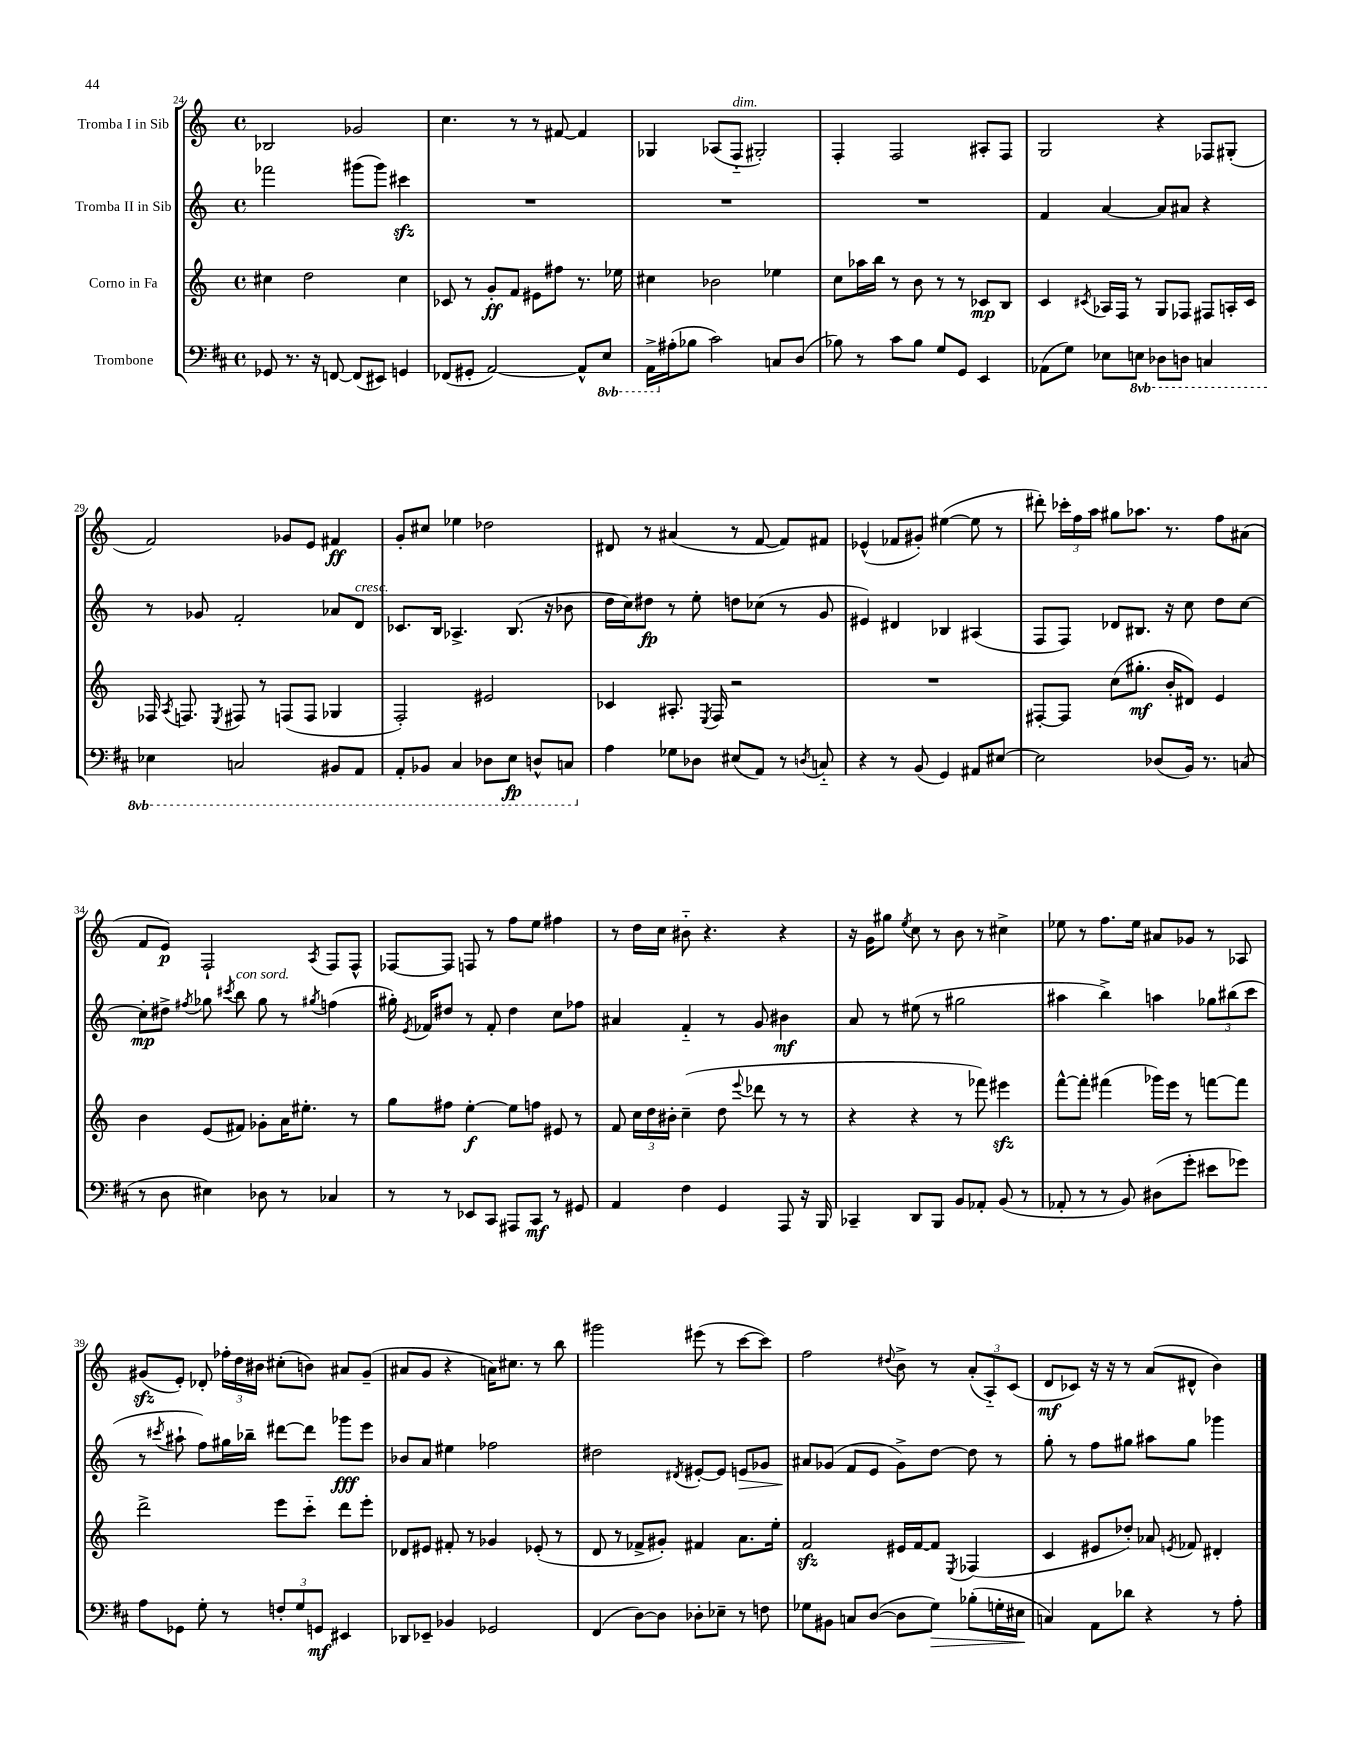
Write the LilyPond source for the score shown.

<<
\new StaffGroup <<
\new Staff = "s0" \with { instrumentName = "Tromba I in Sib" } {
    \clef treble \key c \major \defaultTimeSignature \time 4/4
    \autoBeamOff bes2 ges'2 |
    c''4. r8 r8 fis'8~ fis'4 |
    ges4 aes8[( f8]-_^\markup { \italic "dim." } gis2-.) |
    f4-. f2 ais8[-. f8] |
    g2 r4 fes8[ gis8]-.( |
    f'2) ges'8[ e'8] fis'4\ff |
    g'8[-. cis''8] ees''4 des''2 |
    dis'8 r8 ais'4( r8 f'8~ f'8[) fis'8] |
    ees'4-^( fes'8[ gis'8]-.) eis''4~( eis''8 r8 |
    dis'''8-.) \tuplet 3/2 { ces'''16[-. f''16 a''16] } gis''8[ aes''8.] r8. f''8[ ais'8]( |
    f'8[ e'8]\p) f2-! \acciaccatura { a8 } f8[ f8]-^ |
    fes8[~ fes8] f8 r8 f''8[ e''8] fis''4 |
    r8 d''16[ c''16] bis'8-_ r4. r4 |
    r16 g'16[ gis''8] \acciaccatura { e''8 } c''8 r8 b'8 r8 cis''4-> |
    ees''8 r8 f''8.[ ees''16] ais'8[ ges'8] r8 aes8 |
    gis'8[\sfz( e'8]-.) des'8-. \tuplet 3/2 { fes''16[-. d''16 bis'16] } cis''8[-.( b'8]) ais'8[ gis'8]--( |
    ais'8[ g'8] r4 a'16[) cis''8.] r8 b''8 |
    gis'''2 eis'''8( r8 c'''8[~ c'''8]) |
    f''2 \appoggiatura { dis''8 } b'8-> r8 \tuplet 3/2 { a'8[-.( a8-_) c'8]( } |
    d'8[\mf ces'8]) r16 r16 r8 a'8[( dis'8]-^ b'4) \bar "|." |
}
\new Staff = "s1" \with { instrumentName = "Tromba II in Sib" } {
    \clef treble \key c \major \defaultTimeSignature \time 4/4
    \autoBeamOff fes'''2 gis'''8[( gis'''8]) cis'''4\sfz |
    R1 |
    R1 |
    R1 |
    f'4 a'4~ a'8[ ais'8] r4 |
    r8 ges'8 f'2-. aes'8[ d'8]^\markup { \italic "cresc." } |
    ces'8.[ b16] aes4.-> b8.( r16 bes'8 |
    d''16[ c''16) dis''8]\fp r8 e''8-. d''8[ ces''8]( r8 g'8 |
    eis'4) dis'4 bes4 ais4( |
    f8[ f8]) des'8[ bis8.] r16 c''8 d''8[ c''8]~ |
    c''8[-.\mp dis''8]-> \acciaccatura { fis''8 } ges''8 \acciaccatura { cis'''8 } b''8^\markup { \italic "con sord." } ges''8 r8 \acciaccatura { gis''8 } f''4( |
    gis''16-.) \acciaccatura { e'8 } fes'16[ dis''8] r8 fes'8-. dis''4 c''8[ fes''8] |
    ais'4 f'4-_ r8 g'8 bis'4\mf |
    a'8 r8 eis''8( r8 gis''2 |
    ais''4 b''4->) a''4 \tuplet 3/2 { ges''8[ bis''8( c'''8] } |
    r8 \acciaccatura { cis'''8 } ais''8-! f''8[) gis''16 bes''16]-- dis'''8[~ dis'''8] ges'''8[\fff e'''8] |
    bes'8[ a'8] eis''4 fes''2 |
    dis''2 \acciaccatura { dis'8 } eis'8[~-. eis'8] e'8[\> ges'8] |
    ais'8[\! ges'8]( f'8[ e'8] ges'8[->) d''8]~ d''8 r8 |
    g''8-. r8 f''8[ gis''8] ais''8[ gis''8] ges'''4 \bar "|." |
}
\new Staff = "s2" \with { instrumentName = "Corno in Fa" } {
    \clef treble \key c \major \defaultTimeSignature \time 4/4
    \autoBeamOff cis''4 d''2 cis''4 |
    ces'8 r8 g'8[-.\ff f'8] eis'8[ fis''8] r8. ees''16 |
    cis''4 bes'2 ees''4 |
    c''8[ aes''16 b''16] r8 b'8 r8 r8 ces'8[\mp b8] |
    c'4 \acciaccatura { cis'8 } aes16[ f16] r8 g8[ fes8] fis8[ a16-. cis'16] |
    fes16 \acciaccatura { a8 } f8. \acciaccatura { e8 } fis8 r8 f8[( f8] ges4 |
    f2-.) eis'2 |
    ces'4 ais8.-. \acciaccatura { e8 } f16 r2 |
    R1 |
    fis8[~-. fis8] c''8[( gis''8.]-.\mf b'16[-. dis'8]) e'4 |
    b'4 e'8[( fis'8]) ges'8[-. a'16 eis''8.]-. r8 |
    g''8[ fis''8] e''4~-.\f e''8[ f''8] eis'8 r8 |
    f'8 \tuplet 3/2 { c''16[ d''16 bis'16]-. } c''4--( d''8 \appoggiatura { e'''8 } des'''8 r8 r8 |
    r4 r4 r8 fes'''8) eis'''4\sfz |
    f'''8[~-^ f'''8]-. fis'''4( ges'''16[) e'''16] r8 f'''8[~ f'''8] |
    d'''2-> e'''8[ c'''8]-_ d'''8[ e'''8]-. |
    des'8[ eis'8] fis'8-. r8 ges'4 ees'8-.( r8 |
    d'8 r8 fes'8[-> gis'8]-.) fis'4 a'8.[ e''16]-. |
    f'2\sfz eis'16[ f'16~ f'8] \acciaccatura { e8 } fes4( |
    c'4 eis'8[ des''8]-.) aes'8 \acciaccatura { e'8 } fes'8 dis'4-. \bar "|." |
}
\new Staff = "s3" \with { instrumentName = "Trombone" } {
    \clef bass \key d \major \defaultTimeSignature \time 4/4 \set Staff.ottavationMarkups = #ottavation-simple-ordinals
    \autoBeamOff ges,8 r8. r16 f,8~ f,8[( eis,8]) g,4 |
    fes,8[( gis,8]-. a,2~) a,8[-^ \ottava #-1 e,8] |
    a,,16[-> \ottava #0 ais16-.( bes8] cis'2) c8[ d8]( |
    bes8) r8 cis'8[ bes8] g8[ g,8] e,4 |
    aes,8[( g8]) ees8[ \ottava #-1 e,!8] des,8[ d,8] c,4 |
    ees,4 c,2 bis,,8[ a,,8] |
    a,,8[-. bes,,8] cis,4 des,8[ e,8]\fp d,8[-^ c,8] \ottava #0 |
    a4 ges8[ des8] eis8[( a,8]) r8 \acciaccatura { d8 } c8-_ |
    r4 r8 b,8( g,4) ais,8[ eis8]~ |
    eis2 des8[( b,16]) r8. c8( |
    r8 d8 eis4) des8 r8 ces4 |
    r8 r8 ees,8[ cis,8] ais,,8[ cis,8]\mf r8 gis,8 |
    a,4 fis4 g,4 a,,8 r16 b,,16 |
    ces,4-- d,8[ b,,8] b,8[ aes,8]-. b,8( r8 |
    aes,8-. r8 r8 b,8) dis8[( g'8]-. eis'8[ ges'8]) |
    a8[ ges,8] g8-. r8 \tuplet 3/2 { f8[-. g8 g,8]\mf } eis,4 |
    des,8[ ees,8]-- bes,4 ges,2 |
    fis,4( d8[~) d8] des8[-. ees8]-- r8 f8 |
    ges8[ bis,8] c8[ d8]~( d8[ ges8]\>) bes8[-.( g16-. eis16]\! |
    c4) a,8[ des'8] r4 r8 a8-. \bar "|." |
}
>>
>>
\layout { \context { \Score currentBarNumber = #24 } }
